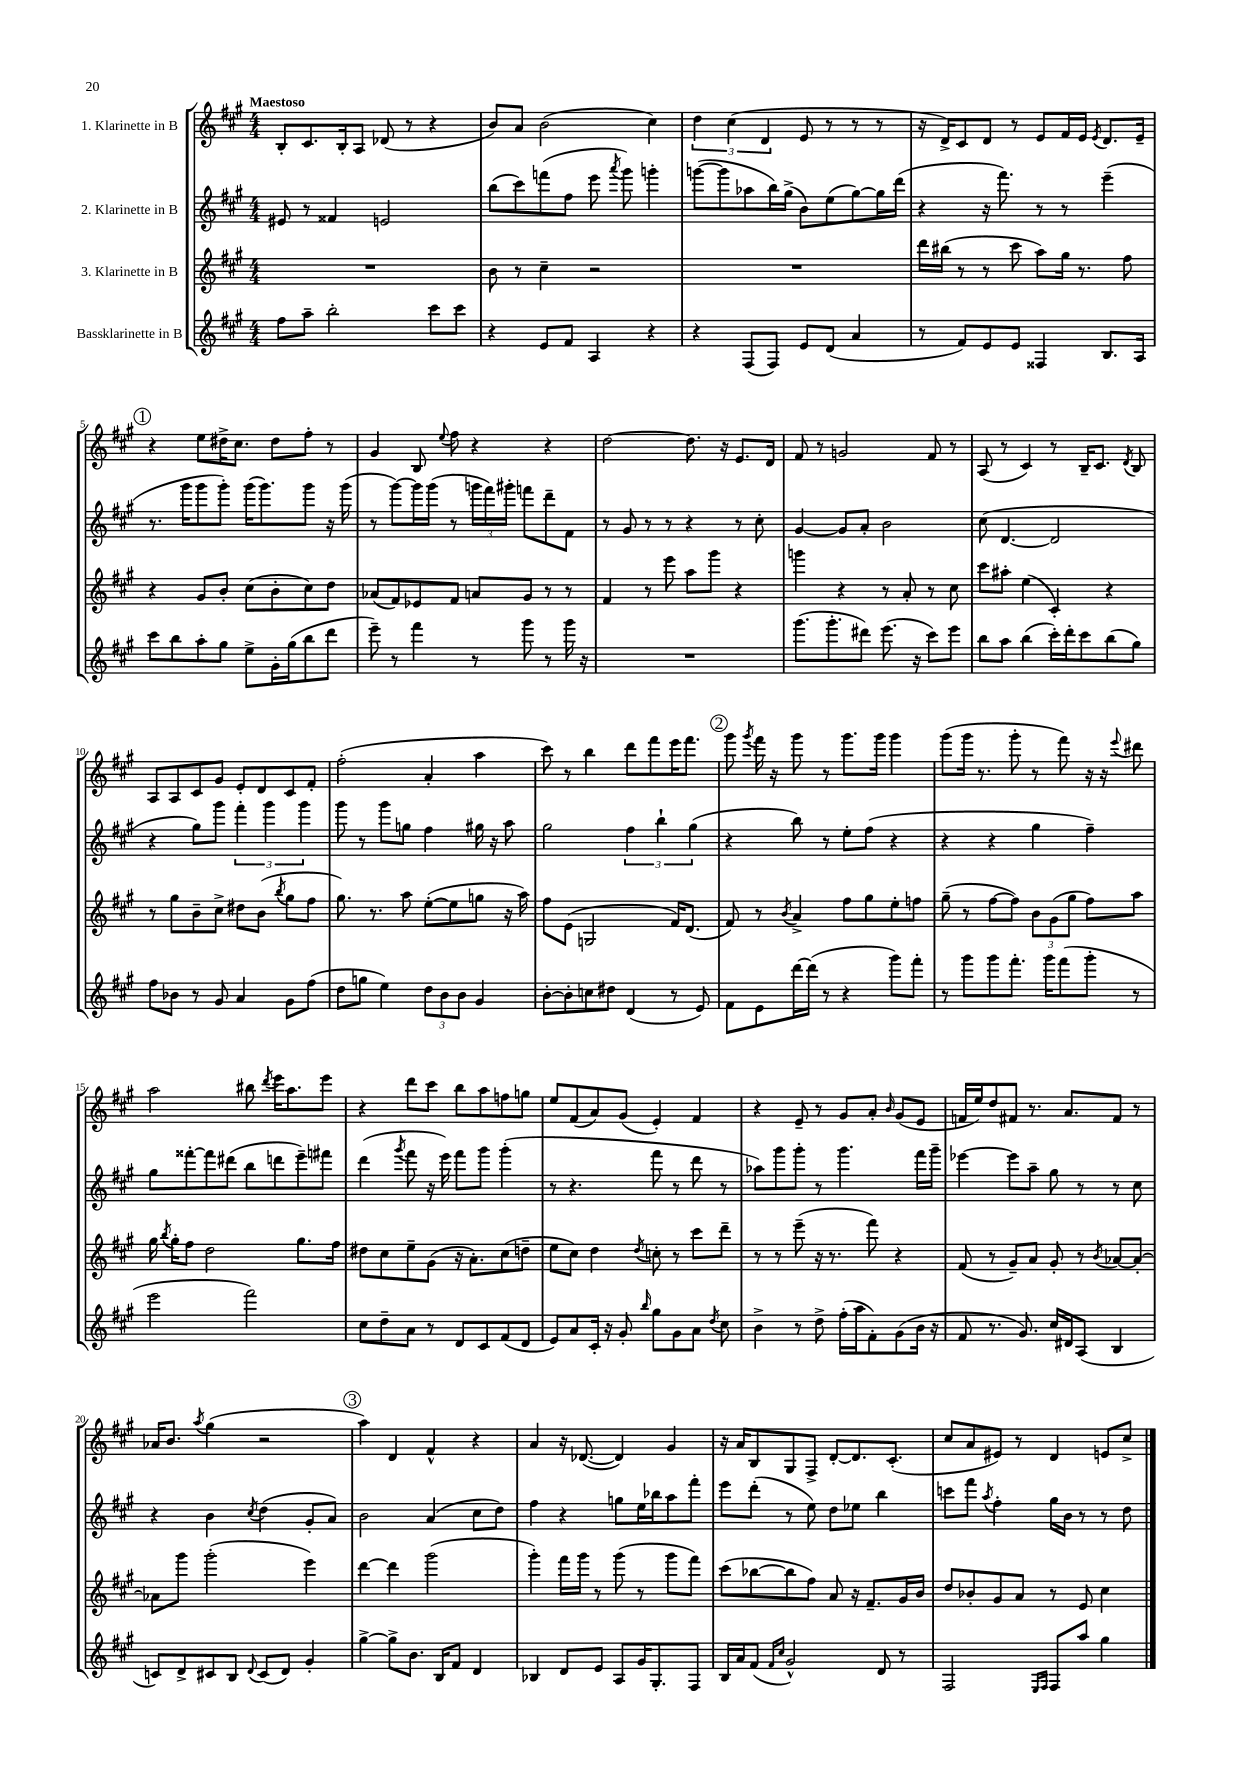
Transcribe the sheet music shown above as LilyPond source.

<<
\new StaffGroup <<
\new Staff = "s0" \with { instrumentName = "1. Klarinette in B" } {
    \clef treble \key a \major \numericTimeSignature \time 4/4 \tempo "Maestoso"
    \autoBeamOff b8[-. cis'8. b16-. a8] des'8( r8 r4 |
    b'8[) a'8] b'2( cis''4) |
    \tuplet 3/2 { d''4 cis''4( d'4 } e'8 r8 r8 r8 |
    r16 d'16[->) cis'8 d'8] r8 e'8[ fis'16 e'16] \acciaccatura { e'8 } d'8.[ e'16]-- |
    \mark \markup { \circle "1" } r4 e''8[ dis''16-> cis''8.] dis''8[ fis''8]-. r8 |
    gis'4 b8 \appoggiatura { e''8 } fis''8 r4 r4 |
    d''2~ d''8. r16 e'8.[ d'16] |
    fis'8 r8 g'2 fis'8 r8 |
    a8( r8 cis'4) r8 b16[-- cis'8.] \acciaccatura { d'8 } b8 |
    a8[ a8 cis'8 gis'8] e'8[-. d'8 cis'8 fis'8]-. |
    fis''2-.( a'4-. a''4 |
    cis'''8) r8 b''4 d'''8[ fis'''8 e'''16 fis'''8.] |
    \mark \markup { \circle "2" } gis'''8 \acciaccatura { gis'''8 } fis'''16 r16 gis'''8 r8 gis'''8.[ gis'''16] gis'''4 |
    gis'''8[( gis'''16] r8. gis'''8-. r8 fis'''8) r16 r16 \appoggiatura { e'''8 } dis'''8 |
    a''2 bis''8 \acciaccatura { d'''8 } e'''16[ a''8. e'''8] |
    r4 d'''8[ cis'''8] b''8[ a''8 f''8 g''8] |
    e''8[ fis'8( a'8) gis'8]( e'4-.) fis'4 |
    r4 e'8-- r8 gis'8[ a'8]-. \grace { b'16 } gis'8[( e'8] |
    f'16[ e''16) d''8 fis'8] r8. a'8.[ fis'8] r8 |
    aes'16[ b'8.] \acciaccatura { a''8 } gis''4( r2 |
    \mark \markup { \circle "3" } a''4) d'4 fis'4-^ r4 |
    a'4 r16 des'8.~( des'4) gis'4 |
    r16 a'16[ b8 gis8 fis8]-> d'8[~-. d'8. cis'8.]-.( |
    cis''8[ a'8 eis'8]) r8 d'4 e'8[ cis''8]-> \bar "|." |
}
\new Staff = "s1" \with { instrumentName = "2. Klarinette in B" } {
    \clef treble \key a \major \numericTimeSignature \time 4/4
    \autoBeamOff eis'8 r8 fisis'4 e'2 |
    b''8[( cis'''8) f'''8( fis''8] e'''8 \acciaccatura { a'''8 } gis'''8) g'''4-. |
    g'''8[~( g'''8 aes''8 b''16) gis''16]->( b'8[) e''8( gis''8~) gis''16 d'''16]( |
    r4 r16 fis'''8.) r8 r8 e'''4--( |
    \mark \markup { \circle "1" } r8. gis'''16[ gis'''8 gis'''8]-.) gis'''16[( gis'''8.) gis'''8] r16 gis'''16( |
    r8 gis'''8[~) gis'''16 gis'''16]( r8 \tuplet 3/2 { g'''16[ fis'''16) gis'''16]-. } f'''8[ d'''8-- fis'8] |
    r8 gis'8 r8 r8 r4 r8 cis''8-. |
    gis'4~ gis'8[ a'8]-. b'2 |
    cis''8( d'4.~ d'2 |
    r4 gis''8[) gis'''8] \tuplet 3/2 { fis'''4-. gis'''4 gis'''4 } |
    gis'''8 r8 gis'''8[ g''8] fis''4 gis''16 r16 a''8 |
    gis''2 \tuplet 3/2 { fis''4 b''4-! gis''4( } |
    \mark \markup { \circle "2" } r4 b''8) r8 e''8[-. fis''8]( r4 |
    r4 r4 gis''4 fis''4--) |
    gis''8[ fisis'''8~-. fisis'''8 dis'''8]( b''8[ d'''8 e'''8--) fis'''8] |
    d'''4( \acciaccatura { gis'''8 } fis'''8 r16 e'''16) fis'''8[ gis'''8] gis'''4-.( |
    r8 r4. fis'''8 r8 d'''8 r8 |
    aes''8[) gis'''8 gis'''8]-. r8 gis'''4. fis'''16[ gis'''16]-- |
    ees'''4~ ees'''8[ a''8]-- gis''8 r8 r8 cis''8 |
    r4 b'4 \acciaccatura { cis''8 } d''4( gis'8[-. a'8]) |
    \mark \markup { \circle "3" } b'2 a'4( cis''8[ d''8]) |
    fis''4 r4 g''8[ e''16 bes''16 a''8 fis'''8]-. |
    e'''8[ d'''8]-.( r8 e''8) d''8[ ees''8] b''4 |
    c'''8[ fis'''8] \acciaccatura { a''8 } fis''4-. gis''16[ b'16] r8 r8 d''8 \bar "|." |
}
\new Staff = "s2" \with { instrumentName = "3. Klarinette in B" } {
    \clef treble \key a \major \numericTimeSignature \time 4/4
    \autoBeamOff R1 |
    b'8 r8 cis''4-- r2 |
    R1 |
    d'''16[ bis''16]( r8 r8 cis'''8 a''8[) gis''16] r8. fis''8 |
    \mark \markup { \circle "1" } r4 gis'8[ b'8]-. cis''8[( b'8-. cis''8) d''8] |
    aes'8[( fis'8) ees'8 fis'8] a'8[ gis'8] r8 r8 |
    fis'4 r8 e'''8 a''8[ gis'''8] r4 |
    g'''4 r4 r8 a'8-. r8 cis''8 |
    cis'''8[ ais''8]-. e''4( cis'4-.) r4 |
    r8 gis''8[ b'8-- cis''8]-> dis''8[ b'8]( \acciaccatura { b''8 } gis''8[ fis''8] |
    gis''8.) r8. a''8 e''8[~-.( e''8 g''8] r16 a''16) |
    fis''8[ e'8]( g2 fis'16[) d'8.]( |
    \mark \markup { \circle "2" } fis'8) r8 \acciaccatura { b'8 } a'4-> fis''8[ gis''8 e''8-. f''8] |
    gis''8--( r8 fis''8[~ fis''8]) \tuplet 3/2 { b'8[ gis'8( gis''8] } fis''8[) a''8] |
    gis''16 \acciaccatura { b''8 } gis''16[-. fis''8] d''2 gis''8.[ fis''16] |
    dis''8[ cis''8 e''8-- gis'8]( r16 a'8.[-.) cis''8( d''8]-- |
    e''8[ cis''8]) d''4 \acciaccatura { d''8 } c''8-. r8 cis'''8[ d'''8]-- |
    r8 r8 e'''8--( r16 r8. fis'''8) r4 |
    fis'8( r8 gis'8[--) a'8] gis'8-. r8 \acciaccatura { b'8 } aes'8[~ aes'8]~-. |
    aes'8[ gis'''8] gis'''2-.( e'''4) |
    \mark \markup { \circle "3" } d'''4~ d'''4 gis'''2( |
    gis'''4-.) fis'''16[ gis'''16] r8 gis'''8( r8 gis'''8[ fis'''8]) |
    cis'''8[( bes''8~ bes''8 fis''8]) a'8 r16 fis'8.[-- gis'16 b'16] |
    d''8[ bes'8-. gis'8 a'8] r8 e'8 cis''4 \bar "|." |
}
\new Staff = "s3" \with { instrumentName = "Bassklarinette in B" } {
    \clef treble \key a \major \numericTimeSignature \time 4/4
    \autoBeamOff fis''8[ a''8]-- b''2-. cis'''8[ cis'''8] |
    r4 e'8[ fis'8] a4 r4 |
    r4 fis8[( fis8]) e'8[ d'8]( a'4 |
    r8 fis'8[) e'8 e'8] fisis4 b8.[ a16] |
    \mark \markup { \circle "1" } cis'''8[ b''8 a''8-. gis''8] e''8[-> gis'16-. gis''16( b''8 d'''8] |
    e'''8--) r8 fis'''4 r8 gis'''8 r8 gis'''16 r16 |
    R1 |
    gis'''8.[( gis'''8.-. dis'''8]) e'''8.( r16 cis'''8[) e'''8] |
    b''8[ a''8] b''4( cis'''16[-.) d'''16-. cis'''8 b''8( gis''8]) |
    fis''8[ bes'8] r8 gis'8 a'4 gis'8[ fis''8]( |
    d''8[ g''8] e''4) \tuplet 3/2 { d''8[ b'8 b'8] } gis'4 |
    b'8[~-. b'8-. c''8 dis''8] d'4( r8 e'8) |
    \mark \markup { \circle "2" } fis'8[ e'8 d'''16~ d'''16]( r8 r4 gis'''8[) fis'''8]-. |
    r8 gis'''8[ gis'''8 fis'''8.]-. gis'''16[ fis'''8( gis'''8]-. r8 |
    e'''2 fis'''2) |
    cis''8[ d''8-- a'8] r8 d'8[ cis'8 fis'8( d'8] |
    e'8[) a'8 cis'16]-. r16 gis'8-. \grace { b''16 } gis''8[ gis'8 a'8] \acciaccatura { d''8 } cis''8 |
    b'4-> r8 d''8-> fis''16[-.( a''16 fis'8-.) gis'8( b'16] r16 |
    fis'8 r8. gis'8.) cis''16[ dis'16 a8]( b4 |
    c'8[) d'8-> cis'8 b8] \appoggiatura { d'8 } cis'8[( d'8]) gis'4-. |
    \mark \markup { \circle "3" } gis''4~-> gis''8[-> b'8.] b16[ fis'8] d'4 |
    bes4 d'8[ e'8] a8[ gis'16 gis8.-. fis8] |
    b16[ a'16 fis'8]( \grace { fis'16[ cis''16] } gis'2-^) d'8 r8 |
    fis2 \grace { e16[ fis16] } fis8[ a''8] gis''4 \bar "|." |
}
>>
>>
